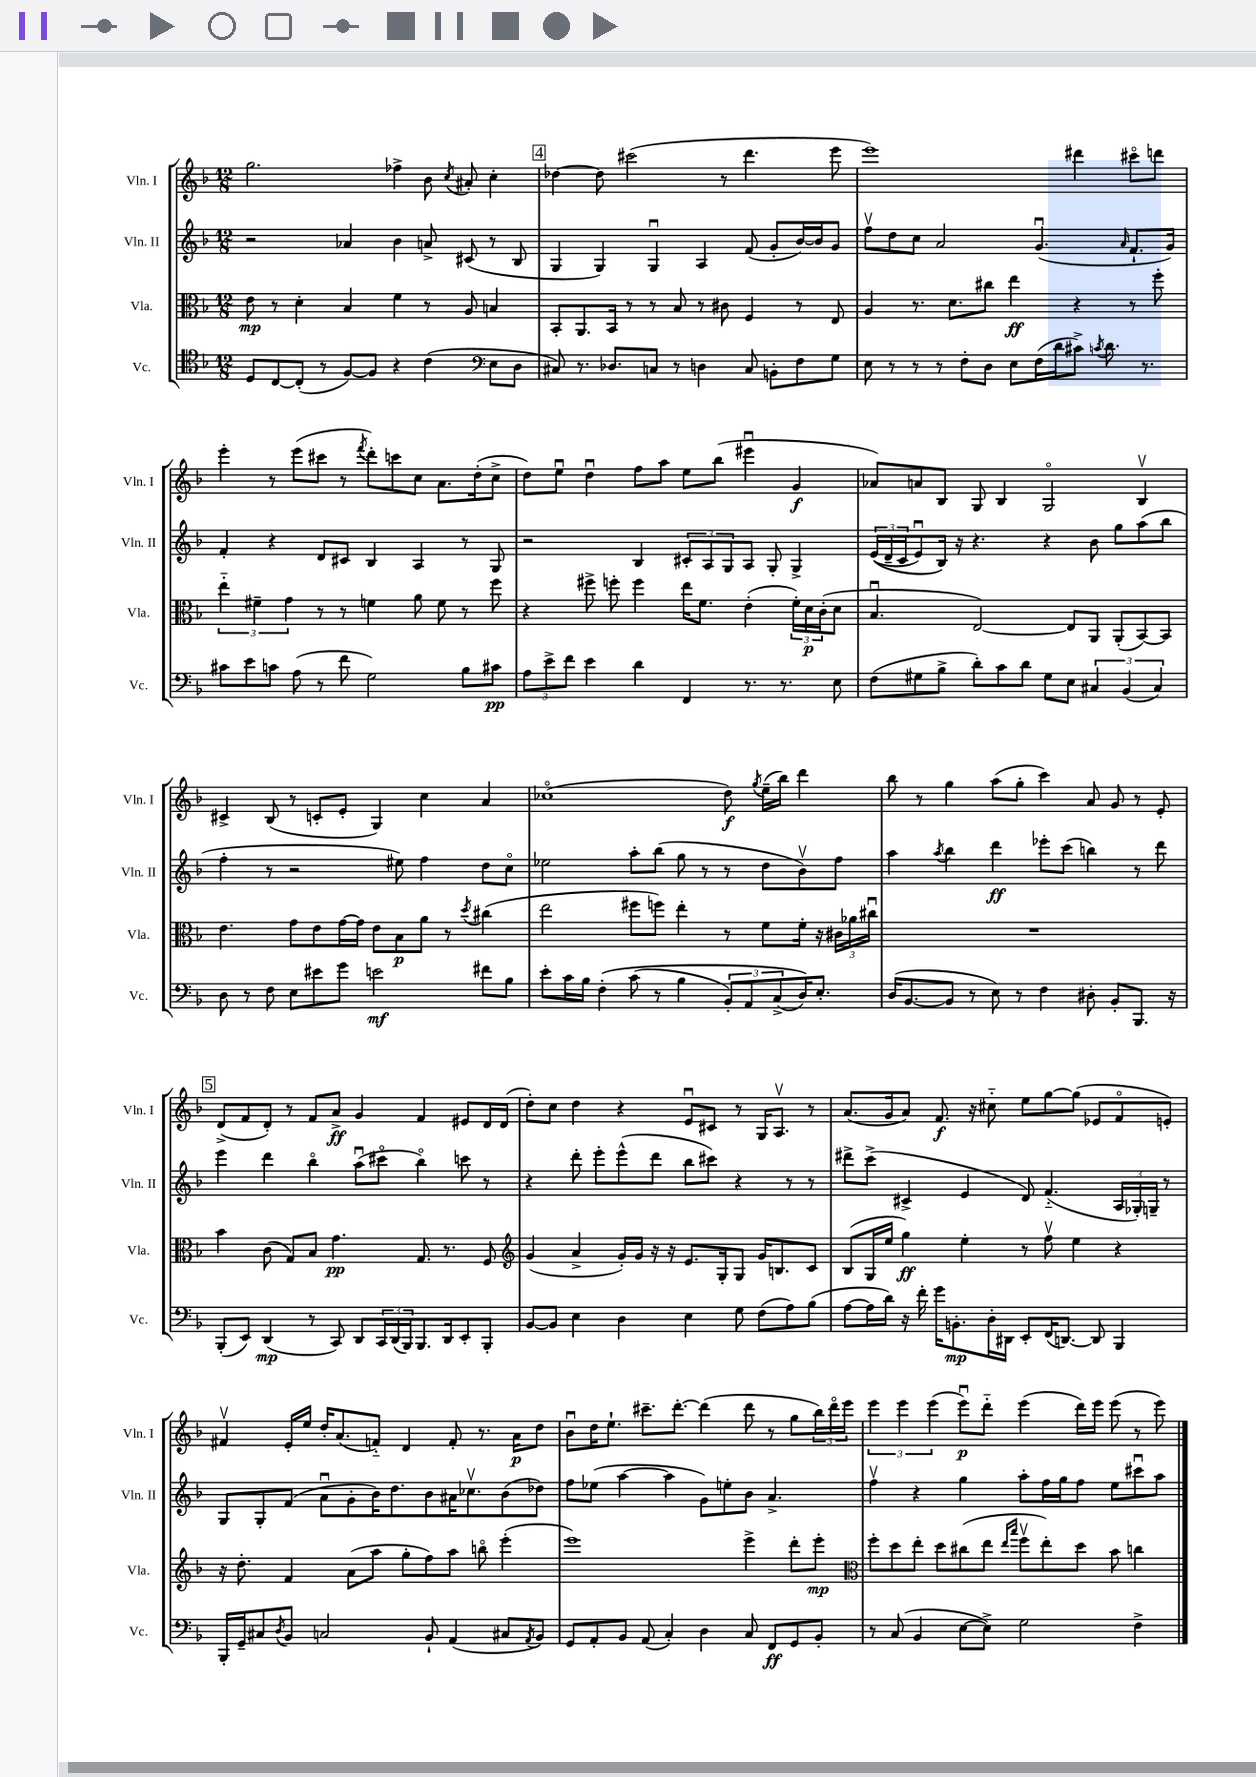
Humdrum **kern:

**kern	**kern	**kern	**kern
*staff4	*staff3	*staff2	*staff1
*clefC4	*clefC3	*clefG2	*clefG2
*k[b-]	*k[b-]	*k[b-]	*k[b-]
*M12/8	*M12/8	*M12/8	*M12/8
8D	8e	2r	2.gg
[8C	8r	.	.
(8C']	4d'	.	.
8r	.	.	.
[8F)	4B-	4a-	.
8F]	.	.	.
4r	4f	4b-	4ff-^
(4c	8r	8a^	8b-
.	.	.	8qcc
.	8A	(8c#	8a#'
*clefF4	*	*	*
8E	4B	8r	4cc'
8D	.	8B-	.
=	=	=	=
8C#)	8BB-'	4G	[4dd-
8.r	8.AA	.	.
.	.	4G)	8dd-]
8.D-	16BB-	.	.
.	8r	.	(2ccc#
8C	8r	4Gu	.
8r	8B-	.	.
4D	8r	4A	.
.	8c#	.	8r
8C	4F	(8f	4.ddd
8BB'	.	8g'	.
8F	8r	[16b-)	.
.	.	16b-]	.
8G	8E	8g	8eee
=	=	=	=
8E	4A	8ffv	1eee)
8r	.	8dd	.
8r	8.r	8cc	.
8r	.	2a	.
.	8.d	.	.
8F'	.	.	.
8D	8cc#	.	.
8E	4ee	.	.
(16F	.	(4.gu	.
16d	.	.	.
8c#^)	4r	.	4ddd#
8qc	.	.	.
8.d	.	.	.
.	.	16qqa	.
.	8r	8.f`	8ccc#o
8.r	.	.	.
.	8ff'	.	8ddd
.	.	16g)	.
=	=	=	=
8c#	6ee'~	4f'	4eee'
8e	.	.	.
.	6f#~	.	.
8c	.	4r	8r
.	6g	.	.
(8A	.	.	(8eee
8r	8r	8d	8ccc#
8f	8r	8c#	8r
.	.	.	8qfff
2G)	4f	4B-	8ddd')
.	.	.	8ccc
.	8a	4A	8cc
.	8f	.	8.a
8B-	8r	8r	.
.	.	.	(16dd'
8c#	8ff	8G	8cc^
=	=	=	=
12A	4r	2r	8dd)
12e^	.	.	.
.	.	.	8eeu
12f	.	.	.
4e	8ff#^	.	4ddu
.	8ff'	.	.
4d	4ff	4B-	8ff
.	.	.	8aa
4FF	16ee	12c#'	8ee
.	8.f	.	.
.	.	12A	.
.	.	.	(8bb-
.	.	12G	.
8.r	(4e'	8A	4eee#u
.	.	8G'	.
8.r	.	.	.
.	24f')	4G^	4g
.	24d	.	.
.	(24c'	.	.
8E	8d	.	.
=	=	=	=
(8F	4.B-u	&((24e	8a-)
.	.	24d~	.
.	.	24c	.
8G#	.	8eu)	8a
8B-^	.	16B-&)	8B-
.	.	16r	.
8d')	[2E)	4.r	8G
8c	.	.	4B-
8d	.	.	.
8G#	.	4r	2Go
8E	8E]	.	.
6C#	8AA	8b-	.
.	(8AA'	8gg	.
(6BB-	.	.	.
.	[8BB-)	(8aa	4B-v
6C#)	.	.	.
.	8BB-]	8bb-	.
=	=	=	=
8D	4.e	4ff'	4c#^
8r	.	.	.
8F	.	8r	(8B-
8E	8g	2r	8r
8e#	8e	.	8c'
8g	[16g	.	8e'
.	16g]	.	.
2e	8e	.	4G)
.	8B-	8ee#)	.
.	8a	4ff	4cc
.	8r	.	.
.	8qdd	.	.
8f#	(4cc#	8dd	4a
8B-	.	8cco	.
=	=	=	=
8e'	2ee	2ee-	(1cc-o
16c	.	.	.
16B-	.	.	.
&(4F'	.	.	.
(8c	8ff#	8aa'	.
8r	8ff)	(8bb-	.
4B-	4ee'	8gg	.
.	.	8r	.
12BB-')	8r	8r	8dd)
12AA	.	.	.
.	.	.	8qgg
.	8f	8dd	(16ee~
(12C^	.	.	.
.	.	.	16bb-)
16D)&)	16f'	8b-v)	4ddd
8.E'	16r	.	.
.	24c#	8ff	.
.	24a-	.	.
.	24cc#u	.	.
=	=	=	=
(16D	1.r	4aa	8bb-
[8.BB-	.	.	.
.	.	.	8r
.	.	8qaa	.
8BB-]	.	4bb-	4gg
8r	.	.	.
8E)	.	4ddd	(8aa
8r	.	.	8gg'
4F	.	8eee-'	4ccc)
.	.	(8ccc	.
8D#'	.	4bb)	8a
8BB-'	.	.	8g
8.BBB-	.	8r	8r
.	.	8ddd	8e'
16r	.	.	.
=	=	=	=
(8BBB-'	4b-	4eee	(8d^
8EE)	.	.	8f
(4DD	(8c	4ddd	8d')
.	8G)	.	8r
8r	8B-	4bb-o	8f
8CC)	4.g	.	8a^
8DD	.	(8aau	4g
24CC	.	8ccc#o	.
(24DD	.	.	.
24BBB-)	.	.	.
8.BBB-	8.G	4bb-o)	4f
16DD	8.r	.	.
8EE'	.	8ccc	8e#
8BBB-'	8F	8r	16d
.	.	.	(16d
=	=	=	=
*	*clefG2	*	*
[8BB-	(4g	4r	8dd')
8BB-]	.	.	8cc
4E	4a^	8ddd'	4dd
.	.	8eee'	.
4D	16g')	(8eee^^	4r
.	16g	.	.
.	16r	8ddd	.
.	16r	.	.
4E	8.e	8bb-	8eu
.	.	8ccc#)	8c#
.	16G'	.	.
8G	8G	4r	8r
(8F	16g	.	16G
.	8.B	.	8.Av
8A)	.	8r	.
(8B-	8c	8r	8r
=	=	=	=
[8A	(8B-	8ddd#^	(8.a
16A]	16G	(8ccc^	.
16d)	16ee	.	16g
16r	4gg)	4c#^	8a)
16f'	.	.	.
16g	.	.	8.f
8.BB'	.	.	.
.	4ee'	4e	.
.	.	.	16r
16D'	.	.	8cc#'~
16DD#	.	.	.
8EE'	8r	8d)	8ee
(16FF	8ffv	(4.f'~	[8gg
[8.DD)	.	.	.
.	4ee	.	(8gg]
8DD]	.	.	8e-
4BBB-	4r	24A	8fo
.	.	24G-')	.
.	.	24G~	.
.	.	8r	8e')
=	=	=	=
16BBB-'	16r	8G	4f#v
16GG~	8.dd'	.	.
8C#	.	8G'	.
8qD	.	.	.
8BB-	4f	(8f	16e'
.	.	.	16ee
2C	.	8au	16dd'
.	.	.	(8.a
.	(8a	8g'	.
.	8aa	16b-)	8f'~)
.	.	8.dd	.
.	8gg'	.	4d
8BB-`	8ff)	8b-	.
(4AA	8aa	16a#	8f'
.	.	8.cc-v	.
.	8bbo	.	8.r
8C#	(4eee'	(8b-	.
.	.	.	16a
8qAA	.	.	.
8BB-)	.	8dd-)	8dd
=	=	=	=
8GG	1eee)	8ff	8b-u
8AA'	.	(8ee-	16dd
.	.	.	8.ee`
8BB-	.	[4aa	.
(8AA	.	.	8.ccc#~
4C')	.	4aa]	.
.	.	.	[8.ddd'
4D	.	8g)	(4ddd]
.	.	8ee'	.
8C	4eee^	8b-	8ddd
8FF	.	4.a^	8r
8GG	8ddd'	.	8gg
8BB-'	8eee'	.	24bb-)
.	.	.	24dddo
.	.	.	24eee
=	=	=	=
*	*clefC3	*	*
8r	8ff'	4ffv	6eee
(8C	8dd	.	.
.	.	.	6eee
4BB-	8ee'	4r	.
.	.	.	(6eee
.	8dd	.	.
[8E	(8cc#	4gg	8eeeu)
8E^])	8ee	.	8ddd'~
.	16qqee	.	.
.	16qqbb-	.	.
2G	8ffv	8aa'	(4eee
.	8ee')	16ff	.
.	.	16gg	.
.	8dd	8ff	16ddd)
.	.	.	16eee
.	8b-	8ee	(8eee
4F^	4cc	8ccc#u	8r
.	.	8aa	8eee)
==	==	==	==
*-	*-	*-	*-
